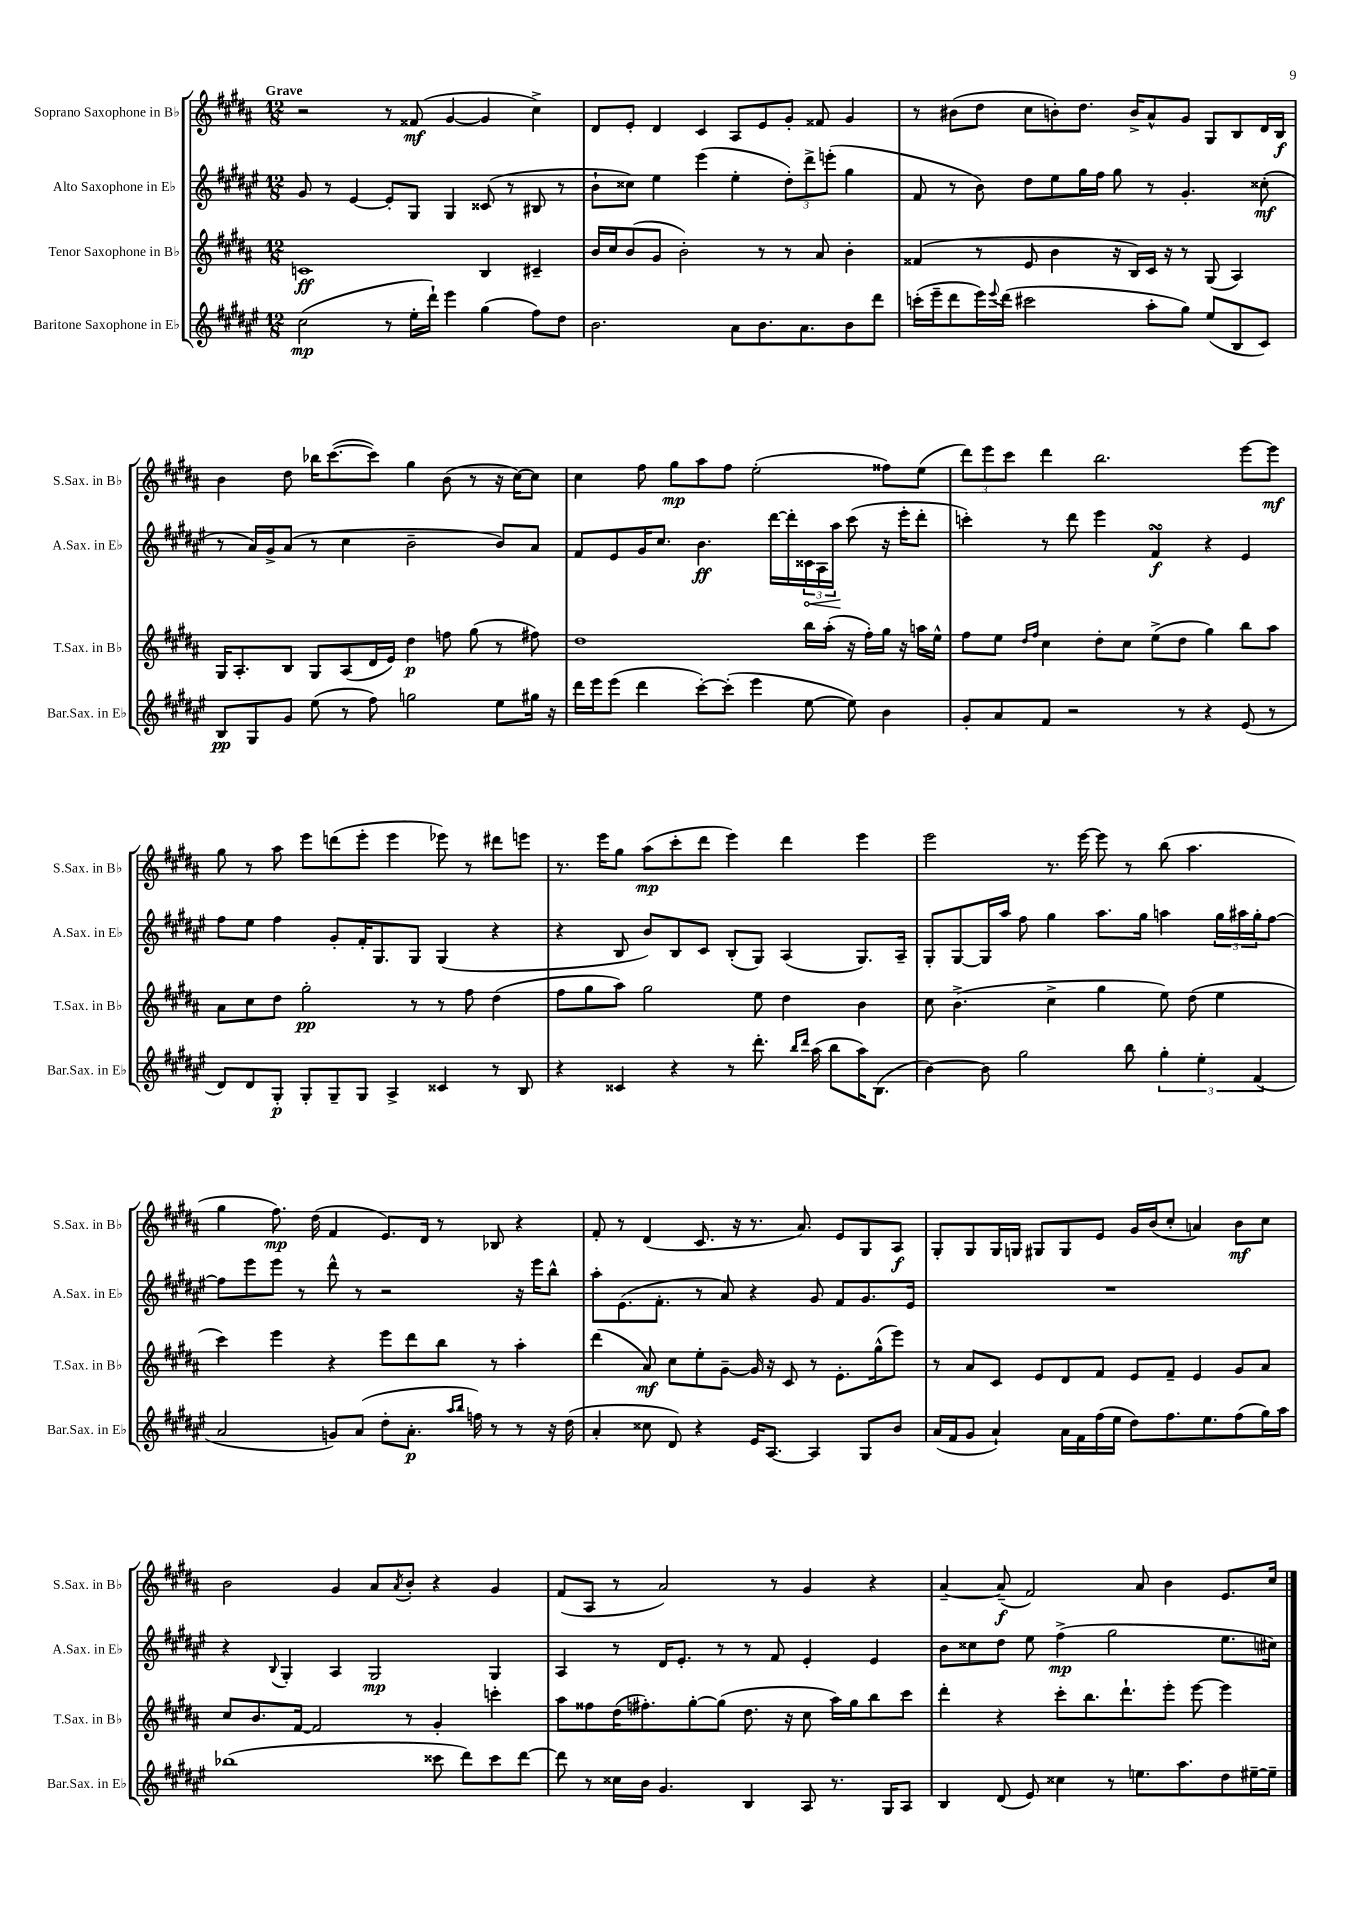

**kern	**dynam	**kern	**dynam	**kern	**dynam	**kern	**dynam
*part4	*part4	*part3	*part3	*part2	*part2	*part1	*part1
*staff4	*staff4	*staff3	*staff3	*staff2	*staff2	*staff1	*staff1
*I"Baritone Saxophone in E♭	*	*I"Tenor Saxophone in B♭	*	*I"Alto Saxophone in E♭	*	*I"Soprano Saxophone in B♭	*
*I'Bar.Sax. in E♭	*	*I'T.Sax. in B♭	*	*I'A.Sax. in E♭	*	*I'S.Sax. in B♭	*
*clefG2	*	*clefG2	*	*clefG2	*	*clefG2	*
*k[f#c#g#d#a#e#]	*	*k[f#c#g#d#a#]	*	*k[f#c#g#d#a#e#]	*	*k[f#c#g#d#a#]	*
*M12/8	*	*M12/8	*	*M12/8	*	*M12/8	*
=1	=1	=1	=1	=1	=1	=1	=1
!	!	!	!	!	!	!LO:TX:a:B:t=Grave	!
(2cc#\	mp	1cn	ff	8g#/	.	2r	.
.	.	.	.	8r	.	.	.
.	.	.	.	[4e#/	.	.	.
8r	.	.	.	8e#'/L]	.	8r	.
16ee#'\LL	.	.	.	8G#/J	.	(8f##X/	mf
16ddd#`\JJ)	.	.	.	.	.	.	.
4eee#\	.	.	.	4G#/	.	[4g#/	.
(4gg#\	.	4B/	.	(8c##X/	.	4g#/]	.
.	.	.	.	8r	.	.	.
8ff#\L)	.	4c#X~/	.	8B#X/	.	4cc#^\)	.
8dd#\J	.	.	.	8r	.	.	.
=2	=2	=2	=2	=2	=2	=2	=2
2.b\	.	16b/LL	.	8b`\L	.	8d#/L	.
.	.	16cc#/J	.	.	.	.	.
.	.	(8b/	.	8cc##X\J)	.	8e'/J	.
.	.	8g#/J	.	4ee#\	.	4d#/	.
.	.	2b'\)	.	.	.	.	.
.	.	.	.	(4eee#\	.	4c#/	.
8a#\L	.	.	.	4ee#'\	.	8A#/L	.
8.b\	.	8r	.	.	.	8e/	.
.	.	8r	.	12dd#'\L)	.	8g#'/J	.
8.a#\	.	.	.	.	.	.	.
.	.	.	.	12ddd#^\	.	.	.
.	.	8a#/	.	.	.	8f##X/	.
.	.	.	.	(12eeen'\J	.	.	.
8b\	.	4b'\	.	4gg#\	.	4g#/	.
8ddd#\J	.	.	.	.	.	.	.
=3	=3	=3	=3	=3	=3	=3	=3
(16cccn'\LL	.	(4f##X/	.	8f#/	.	8r	.
16eee#~\J	.	.	.	.	.	.	.
8ddd#\	.	.	.	8r	.	(8b#X\L	.
16eee#\L)	.	8r	.	8b\)	.	8dd#\J	.
8qqeee#/	.	.	.	.	.	.	.
(16ddd#\JJ	.	.	.	.	.	.	.
2ccc#X\	.	8e/	.	8dd#\L	.	8cc#\L	.
.	.	4b\	.	8ee#\	.	8bn'\)	.
.	.	.	.	16gg#\L	.	8.dd#\J	.
.	.	.	.	16ff#\JJ	.	.	.
.	.	16r	.	8gg#\	.	.	.
.	.	16B/LL)	.	.	.	16b^/KL	.
8aa#'\L	.	16c#/JJ	.	8r	.	8a#^^/	.
.	.	16r	.	.	.	.	.
8gg#\J)	.	8r	.	4.g#'/	.	8g#/J	.
(8ee#/L	.	(8G#/	.	.	.	8G#/L	.
8B/	.	4A#/)	.	.	.	8B/	.
8c#/J)	.	.	.	(8cc##X'\	mf	16d#/L	.
.	.	.	.	.	.	16B/JJ	f
!!LO:LB:g=z
=4	=4	=4	=4	=4	=4	=4	=4
8B/L	pp	16G#/KL	.	8r	.	4b\	.
.	.	8.A#'/	.	.	.	.	.
8G#/	.	.	.	16a#/LL)	.	.	.
.	.	.	.	16g#^/J	.	.	.
8g#/J	.	8B/J	.	(8a#/J	.	8dd#\	.
(8ee#\	.	8G#/L	.	8r	.	16bb-X\KL	.
.	.	.	.	.	.	([8.ccc#\	.
8r	.	(8A#/	.	4cc#\	.	.	.
8ff#\)	.	16d#/L	.	.	.	8ccc#\J])	.
.	.	16e/JJ)	.	.	.	.	.
2ggn\	.	4dd#\	p	2b~\	.	4gg#\	.
.	.	8ffn\	.	.	.	(8b\	.
.	.	(8gg#\	.	.	.	8r	.
8ee#\L	.	8r	.	8b/L)	.	16r	.
.	.	.	.	.	.	[16cc#\KL)	.
16gg#X\Jk	.	8ff#X\)	.	8a#/J	.	8cc#\J]	.
16r	.	.	.	.	.	.	.
=5	=5	=5	=5	=5	=5	=5	=5
16ddd#\LL	.	1dd#	.	8f#/L	.	4cc#\	.
16eee#\J	.	.	.	.	.	.	.
(8eee#\J	.	.	.	8e#/	.	.	.
4ddd#\	.	.	.	16g#/K	.	8ff#\	.
.	.	.	.	8.cc#/J	.	.	.
.	.	.	.	.	.	8gg#\L	mp
[8ccc#'\L)	.	.	.	4.b\	ff	8aa#\	.
(8ccc#'\J]	.	.	.	.	.	8ff#\J	.
4eee#\	.	.	.	.	.	(2ee'\	.
.	.	.	.	[16ddd#\LL	.	.	.
.	.	.	.	16ddd#'\]	.	.	.
!	!	!	!	!	!LO:HP:b	!	!
[8ee#\	.	16bb\LL	.	24c##X\	<	.	.
.	.	.	.	24A#\	.	.	.
.	.	(16aa#'\JJ	.	.	.	.	.
.	.	.	.	24aa#\JJ	.	.	.
8ee#\])	.	16r	.	(8ccc#\	[	.	.
.	.	16ff#'\LL)	.	.	.	.	.
4b\	.	16gg#\JJ	.	16r	.	8ff##X\L)	.
.	.	16r	.	16eee#'\KL	.	.	.
.	.	16aan\LL	.	8ddd#'\J	.	(8ee\J	.
.	.	16ee^^\JJ	.	.	.	.	.
=6	=6	=6	=6	=6	=6	=6	=6
8g#'/L	.	8ff#\L	.	4cccn'\)	.	12ddd#\L)	.
.	.	.	.	.	.	12eee\	.
8a#/	.	8ee\J	.	.	.	.	.
.	.	.	.	.	.	12ccc#\J	.
.	.	16qqdd#/LL	.	.	.	.	.
.	.	16qqff#/JJ	.	.	.	.	.
8f#/J	.	4cc#\	.	8r	.	4ddd#\	.
2r	.	.	.	8ddd#\	.	.	.
.	.	8dd#'\L	.	4eee#\	.	2.bb\	.
.	.	8cc#\J	.	.	.	.	.
.	.	(8ee^\L	.	4f#sSSs/	f	.	.
8r	.	8dd#\J	.	.	.	.	.
4r	.	4gg#\)	.	4r	.	.	.
(8e#/	.	8bb\L	.	4e#/	.	[8eee\L	.
8r	.	8aa#\J	.	.	.	8eee\J]	mf
!!LO:LB:g=z
=7	=7	=7	=7	=7	=7	=7	=7
8d#/L)	.	8a#\L	.	8ff#\L	.	8gg#\	.
8d#/	.	8cc#\	.	8ee#\J	.	8r	.
8G#'/J	p	8dd#\J	.	4ff#\	.	8aa#\	.
8G#'/L	.	2gg#'\	pp	.	.	8eee\L	.
8G#~/	.	.	.	8g#'/L	.	(8dddn\	.
8G#/J	.	.	.	16f#'/K	.	8eee'\J	.
.	.	.	.	8.G#/	.	.	.
4A#^/	.	.	.	.	.	4eee\	.
.	.	8r	.	8G#/J	.	.	.
4c##X/	.	8r	.	(4G#/	.	8eee-X\)	.
.	.	8ff#\	.	.	.	8r	.
8r	.	(4dd#\	.	4r	.	8ddd#X\L	.
8B/	.	.	.	.	.	8eeen\J	.
=8	=8	=8	=8	=8	=8	=8	=8
4r	.	8ff#\L	.	4r	.	8.r	.
.	.	8gg#\	.	.	.	.	.
.	.	.	.	.	.	16eee\KL	.
4c##X/	.	8aa#\J)	.	8B/	.	8gg#\J	.
.	.	2gg#\	.	8b/L)	.	(8aa#\L	mp
4r	.	.	.	8B/	.	8ccc#'\	.
.	.	.	.	8c#/J	.	8ddd#\J	.
8r	.	.	.	(8B'/L	.	4eee\)	.
8.ddd#'\	.	8ee\	.	8G#/J)	.	.	.
.	.	4dd#\	.	(4A#/	.	4ddd#\	.
16qqbb/LL	.	.	.	.	.	.	.
16qqddd#/JJ	.	.	.	.	.	.	.
(16aa#\	.	.	.	.	.	.	.
8bb\L	.	.	.	.	.	.	.
16aa#\K)	.	4b\	.	8.G#/L)	.	4eee\	.
(8.B\J	.	.	.	.	.	.	.
.	.	.	.	16A#~/Jk	.	.	.
=9	=9	=9	=9	=9	=9	=9	=9
[4b\)	.	8cc#\	.	8G#'/L	.	2eee\	.
.	.	(4.b^\	.	[8G#/	.	.	.
8b\]	.	.	.	16G#/L]	.	.	.
.	.	.	.	16aa#/JJ	.	.	.
2gg#\	.	.	.	8ff#\	.	.	.
.	.	4cc#^\	.	4gg#\	.	8.r	.
.	.	.	.	.	.	[16eee\	.
.	.	4gg#\	.	8.aa#\L	.	8eee\]	.
8bb\	.	.	.	.	.	8r	.
.	.	.	.	16gg#\Jk	.	.	.
6gg#'\	.	8ee\)	.	4aan\	.	(8bb\	.
.	.	(8dd#\	.	.	.	4.aa#\	.
6ee#'\	.	.	.	.	.	.	.
.	.	4ee\	.	24gg#\LL	.	.	.
.	.	.	.	24aa#X\	.	.	.
(6f#/	.	.	.	24gg#'\J	.	.	.
.	.	.	.	[8ff#\J	.	.	.
!!LO:LB:g=z
=10	=10	=10	=10	=10	=10	=10	=10
2a#/	.	4ccc#\)	.	8ff#\L]	.	4gg#\	.
.	.	.	.	8eee#\	.	.	.
.	.	4eee\	.	8eee#\J	.	8.ff#\)	mp
.	.	.	.	8r	.	.	.
.	.	.	.	.	.	(16dd#\	.
8gn/L)	.	4r	.	8ddd#^^\	.	4f#/	.
(8a#/J	.	.	.	8r	.	.	.
8dd#'\L	.	8eee\L	.	2r	.	8.e/L)	.
8.a#'\J	p	8ddd#\	.	.	.	.	.
.	.	.	.	.	.	16d#/Jk	.
.	.	8bb\J	.	.	.	8r	.
16qqaa#/LL	.	.	.	.	.	.	.
16qqbb/JJ	.	.	.	.	.	.	.
16ffn\)	.	.	.	.	.	.	.
8r	.	8r	.	.	.	8B-X/	.
8r	.	4aa#'\	.	16r	.	4r	.
.	.	.	.	16eee#\KL	.	.	.
16r	.	.	.	8bb^^\J	.	.	.
(16dd#\	.	.	.	.	.	.	.
=11	=11	=11	=11	=11	=11	=11	=11
4a#'/	.	(4ddd#\	.	8aa#'\L	.	8f#'/	.
.	.	.	.	(8.e#\	.	8r	.
8cc##X\	.	8a#/)	mf	.	.	(4d#/	.
.	.	.	.	8.f#'\J	.	.	.
8d#/)	.	8cc#\L	.	.	.	.	.
4r	.	8ee'\	.	8r	.	8.c#/	.
.	.	[8g#~\J	.	8a#/)	.	.	.
.	.	.	.	.	.	16r	.
16e#/KL	.	16g#/]	.	4r	.	8.r	.
[8.A#/J	.	16r	.	.	.	.	.
.	.	8c#/	.	.	.	.	.
.	.	.	.	.	.	8.a#/)	.
4A#/]	.	8r	.	8g#/	.	.	.
.	.	8.e'\L	.	8f#/L	.	8e/L	.
8G#/L	.	.	.	8.g#/	.	8G#/	.
.	.	(16gg#^^\k	.	.	.	.	.
8b/J	.	8eee\J)	.	.	.	8A#/J	f
.	.	.	.	16e#/Jk	.	.	.
=12	=12	=12	=12	=12	=12	=12	=12
(16a#/LL	.	8r	.	1.r	.	8G#'/L	.
16f#/J	.	.	.	.	.	.	.
8g#/J	.	8a#/L	.	.	.	8G#/	.
4a#`/)	.	8c#/J	.	.	.	16G#/L	.
.	.	.	.	.	.	16Gn/JJ	.
.	.	8e/L	.	.	.	8G#X/L	.
16a#\LL	.	8d#/	.	.	.	8G#/	.
16f#\	.	.	.	.	.	.	.
(16ff#\	.	8f#/J	.	.	.	8e/J	.
16ee#\JJ	.	.	.	.	.	.	.
8dd#\L)	.	8e/L	.	.	.	16g#/LL	.
.	.	.	.	.	.	(16b/J	.
8.ff#\	.	8f#~/J	.	.	.	8cc#'/J	.
.	.	4e/	.	.	.	4an/)	.
8.ee#\	.	.	.	.	.	.	.
(8ff#\	.	8g#/L	.	.	.	8b\L	mf
16gg#\L)	.	8a#/J	.	.	.	8cc#\J	.
16aa#\JJ	.	.	.	.	.	.	.
!!LO:LB:g=z
=13	=13	=13	=13	=13	=13	=13	=13
(1bb-X	.	8cc#/L	.	4r	.	2b\	.
.	.	8.b/	.	.	.	.	.
.	.	.	.	8qqB/	.	.	.
.	.	.	.	4G#'/	.	.	.
.	.	[16f#/Jk	.	.	.	.	.
.	.	2f#/]	.	.	.	.	.
.	.	.	.	4A#/	.	4g#/	.
.	.	.	.	2G#/	mp	8a#/L	.
.	.	.	.	.	.	8qa#/	.
.	.	8r	.	.	.	8b'/J	.
8ccc##X\	.	4g#'/	.	.	.	4r	.
8ddd#\L)	.	.	.	.	.	.	.
8ccc##\	.	4cccn'\	.	4G#/	.	4g#/	.
[8ddd#\J	.	.	.	.	.	.	.
=14	=14	=14	=14	=14	=14	=14	=14
8ddd#\]	.	8aa#\L	.	4A#/	.	(8f#/L	.
8r	.	8ff##X\	.	.	.	8A#/J	.
16cc##X\LL	.	(16dd#\K	.	8r	.	8r	.
16b\JJ	.	8.ff#X'\)	.	.	.	.	.
4.g#/	.	.	.	16d#/KL	.	2a#/)	.
.	.	.	.	8.e#'/J	.	.	.
.	.	[8gg#'\	.	.	.	.	.
.	.	(8gg#\J]	.	8r	.	.	.
4B/	.	8.dd#\	.	8r	.	.	.
.	.	.	.	8f#/	.	8r	.
.	.	16r	.	.	.	.	.
8A#/	.	8cc#\	.	4e#'/	.	4g#/	.
8.r	.	16aa#\LL)	.	.	.	.	.
.	.	16gg#\J	.	.	.	.	.
.	.	8bb\	.	4e#/	.	4r	.
16G#/KL	.	.	.	.	.	.	.
8A#/J	.	8ccc#\J	.	.	.	.	.
=15	=15	=15	=15	=15	=15	=15	=15
4B/	.	4ddd#'\	.	8b\L	.	[4a#~/	.
.	.	.	.	8cc##X\	.	.	.
(8d#/	.	4r	.	8dd#\J	.	(8a#~/]	f
8e#/)	.	.	.	8ee#\	.	2f#/)	.
4cc##X\	.	8ccc#'\L	.	(4ff#^\	mp	.	.
.	.	8.bb\	.	.	.	.	.
8r	.	.	.	2gg#\	.	.	.
.	.	8.ddd#`\	.	.	.	.	.
8.een\L	.	.	.	.	.	8a#/	.
.	.	8eee'\J	.	.	.	4b\	.
8.aa#\	.	.	.	.	.	.	.
.	.	[8eee\	.	.	.	.	.
8dd#\	.	4eee\]	.	8.ee#\L	.	8.e/L	.
[16ee#X~\L	.	.	.	.	.	.	.
16ee#~\JJ]	.	.	.	16cc#X\Jk)	.	16cc#/Jk	.
==	==	==	==	==	==	==	==
*-	*-	*-	*-	*-	*-	*-	*-
